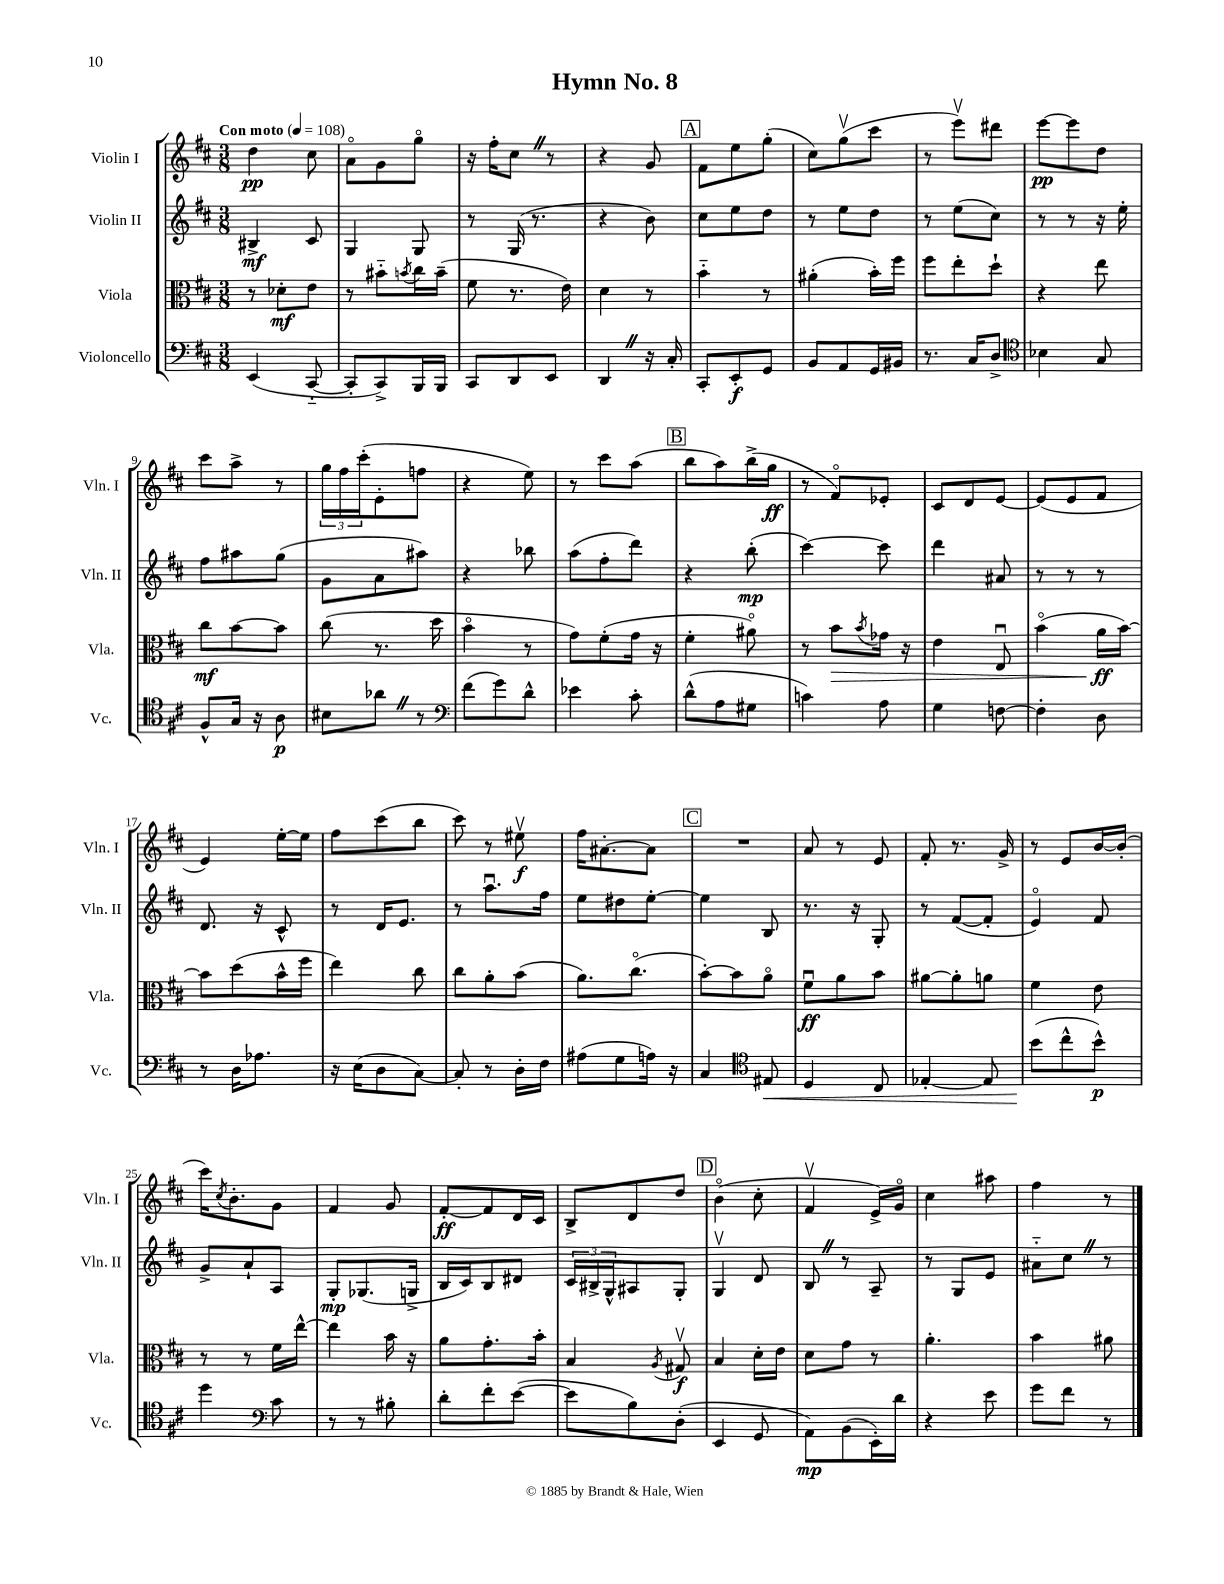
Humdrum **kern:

**kern	**dynam	**kern	**dynam	**kern	**dynam	**kern	**dynam
*part4	*part4	*part3	*part3	*part2	*part2	*part1	*part1
*staff4	*staff4	*staff3	*staff3	*staff2	*staff2	*staff1	*staff1
*I"Violoncello	*	*I"Viola	*	*I"Violin II	*	*I"Violin I	*
*I'Vc.	*	*I'Vla.	*	*I'Vln. II	*	*I'Vln. I	*
*clefF4	*	*clefC3	*	*clefG2	*	*clefG2	*
*k[f#c#]	*	*k[f#c#]	*	*k[f#c#]	*	*k[f#c#]	*
*M3/8	*	*M3/8	*	*M3/8	*	*M3/8	*
*MM108	*	*MM108	*	*MM108	*	*MM108	*
=1	=1	=1	=1	=1	=1	=1	=1
!	!	!	!	!	!	!LO:TX:a:B:t=Con moto	!
(4EE/	.	8r	.	4B#X^/	mf	4dd\	pp
.	.	8d-X'\L	mf	.	.	.	.
[8CC#/	.	8e\J	.	8c#/	.	8cc#\	.
=2	=2	=2	=2	=2	=2	=2	=2
8CC#'/L]	.	8r	.	4G/	.	8a\L	.
8CC#^/)	.	8b#X\L	.	.	.	8g\	.
.	.	8qbn/	.	.	.	.	.
16BBB/L	.	16cc#\L	.	8G/	.	8gg\J	.
16BBB/JJ	.	(16b~\JJ	.	.	.	.	.
=3	=3	=3	=3	=3	=3	=3	=3
8CC#/L	.	8f#\	.	8r	.	16r	.
.	.	.	.	.	.	16ff#'\KL	.
8DD/	.	8.r	.	(16G/	.	8cc#Z\J	.
.	.	.	.	8.r	.	.	.
8EE/J	.	.	.	.	.	8r	.
.	.	16e\)	.	.	.	.	.
=4	=4	=4	=4	=4	=4	=4	=4
4DDZ/	.	4d\	.	4r	.	4r	.
16r	.	8r	.	8b\)	.	8g/	.
16C#'/	.	.	.	.	.	.	.
!!LO:REH:place=s1:t=A
=5	=5	=5	=5	=5	=5	=5	=5
8CC#'/L	.	4b\	.	8cc#\L	.	8f#\L	.
8EE'/	f	.	.	8ee\	.	8ee\	.
8GG/J	.	8r	.	8dd\J	.	(8gg'\J	.
=6	=6	=6	=6	=6	=6	=6	=6
8BB/L	.	(4a#X'\	.	8r	.	8cc#\L)	.
8AA/	.	.	.	8ee\L	.	(8ggv\	.
16GG/L	.	16b'\LL)	.	8dd\J	.	8ccc#\J	.
16BB#X/JJ	.	16ff#\JJ	.	.	.	.	.
=7	=7	=7	=7	=7	=7	=7	=7
8.r	.	8ff#\L	.	8r	.	8r	.
.	.	8ee'\	.	(8ee\L	.	8eeev\L)	.
16C#/KL	.	.	.	.	.	.	.
8D^/J	.	8dd`\J	.	8cc#\J)	.	8ddd#X\J	.
=8	=8	=8	=8	=8	=8	=8	=8
*clefC4	*	*	*	*	*	*	*
4B-X\	.	4r	.	8r	.	[8eee\L	pp
.	.	.	.	8r	.	8eee\]	.
8G/	.	8ee\	.	16r	.	8dd\J	.
.	.	.	.	16ee'\	.	.	.
!!LO:LB:g=z
=9	=9	=9	=9	=9	=9	=9	=9
8F#^^/L	.	8cc#\L	mf	8ff#\L	.	8ccc#\L	.
16G/Jk	.	[8b\	.	8aa#X\	.	8aa^\J	.
16r	.	.	.	.	.	.	.
8A\	p	8b\J]	.	(8gg\J	.	8r	.
=10	=10	=10	=10	=10	=10	=10	=10
8B#X\L	.	(8cc#\	.	8g\L	.	24gg\LL	.
.	.	.	.	.	.	24ff#\	.
.	.	.	.	.	.	(24ccc#'\J	.
8a-XZ\J	.	8.r	.	8a\	.	8e'\	.
8r	.	.	.	8aa#X\J)	.	8ffn\J	.
.	.	16dd\	.	.	.	.	.
=11	=11	=11	=11	=11	=11	=11	=11
*clefF4	*	*	*	*	*	*	*
(8f#\L	.	4b\	.	4r	.	4r	.
8g\)	.	.	.	.	.	.	.
8d^^\J	.	8r	.	8bb-X\	.	8ee\)	.
=12	=12	=12	=12	=12	=12	=12	=12
4e-X\	.	8g\L)	.	(8aa\L	.	8r	.
.	.	(8f#'\	.	8ff#'\	.	8ccc#\L	.
8c#'\	.	16g\Jk	.	8ddd\J)	.	(8aa\J	.
.	.	16r	.	.	.	.	.
!!LO:REH:place=s1:t=B
=13	=13	=13	=13	=13	=13	=13	=13
(8d^^\L	.	4f#'\	.	4r	.	8bb\L	.
8A\	.	.	.	.	.	8aa\)	.
8G#X\J	.	8a#X\)	.	(8bb'\	mp	(16bb^\L	.
.	.	.	.	.	.	16gg\JJ	ff
=14	=14	=14	=14	=14	=14	=14	=14
4cn\)	.	8r	.	[4ccc#\)	.	8r	.
!	!	!	!LO:HP:b	!	!	!	!
.	.	8b\L	>	.	.	8f#/L)	.
.	.	8qb/	.	.	.	.	.
8A\	.	16g-X\Jk	.	8ccc#\]	.	8e-X'/J	.
.	.	16r	.	.	.	.	.
=15	=15	=15	=15	=15	=15	=15	=15
4G\	.	4e\	.	4ddd\	.	8c#/L	.
.	.	.	.	.	.	8d/	.
[8Fn\	.	8Eu/	.	8a#X/	.	[8e/J	.
=16	=16	=16	=16	=16	=16	=16	=16
4F'\]	.	(4b\	.	8r	.	(8e/L]	.
.	.	.	.	8r	.	8e/	.
8D\	.	16a\LL	ff	8r	.	8f#/J	.
.	.	[16b\JJ)	]	.	.	.	.
!!LO:LB:g=z
=17	=17	=17	=17	=17	=17	=17	=17
8r	.	8b\L]	.	8.d/	.	4e/)	.
16D\KL	.	(8dd\	.	.	.	.	.
8.A-X\J	.	.	.	16r	.	.	.
.	.	16b^^\L	.	8c#^^/	.	[16ee'\LL	.
.	.	16ff#\JJ	.	.	.	16ee\JJ]	.
=18	=18	=18	=18	=18	=18	=18	=18
16r	.	4ee\)	.	8r	.	8ff#\L	.
(16E\KL	.	.	.	.	.	.	.
8D\	.	.	.	16d/KL	.	(8ccc#\	.
.	.	.	.	8.e/J	.	.	.
[8C#\J)	.	8cc#\	.	.	.	8bb\J	.
=19	=19	=19	=19	=19	=19	=19	=19
8C#'/]	.	8cc#\L	.	8r	.	8ccc#\)	.
8r	.	8a'\	.	8.aau\L	.	8r	.
16D'\LL	.	(8b\J	.	.	.	8ee#Xv\	f
16F#\JJ	.	.	.	16ff#\Jk	.	.	.
=20	=20	=20	=20	=20	=20	=20	=20
(8A#X\L	.	8.a\L)	.	8ee\L	.	16ff#\KL	.
.	.	.	.	.	.	[8.a#X'\	.
8G\	.	.	.	8dd#X\	.	.	.
.	.	(8.cc#\J	.	.	.	.	.
16An\Jk)	.	.	.	[8ee'\J	.	8a#\J]	.
16r	.	.	.	.	.	.	.
!!LO:REH:place=s1:t=C
=21	=21	=21	=21	=21	=21	=21	=21
4C#/	.	[8b'\L)	.	4ee\]	.	4.r	.
.	.	8b\]	.	.	.	.	.
*clefC4	*	*	*	*	*	*	*
!	!LO:HP:b	!	!	!	!	!	!
8E#X/	<	8a\J	.	8B/	.	.	.
=22	=22	=22	=22	=22	=22	=22	=22
4D/	.	8f#u\L	ff	8.r	.	8a/	.
.	.	8a\	.	.	.	8r	.
.	.	.	.	16r	.	.	.
8C#/	.	8b\J	.	8G'/	.	8e/	.
=23	=23	=23	=23	=23	=23	=23	=23
[4E-X'/	.	[8a#X\L	.	8r	.	8f#'/	.
.	.	8a#'\]	.	([8f#/L	.	8.r	.
8E-/]	.	8an\J	.	8f#'/J]	.	.	.
.	.	.	.	.	.	16g^/	.
=24	=24	=24	=24	=24	=24	=24	=24
(8b\L	.	4f#\	.	4e/)	.	8r	.
8cc#^^\	[	.	.	.	.	8e/L	.
8b^^\J)	p	8e\	.	8f#/	.	[16b/L	.
.	.	.	.	.	.	(16b'/JJ]	.
!!LO:LB:g=z
=25	=25	=25	=25	=25	=25	=25	=25
4dd\	.	8r	.	8g^/L	.	16ccc#\KL)	.
.	.	.	.	.	.	8qcc#/	.
.	.	.	.	.	.	8.b'\	.
.	.	8r	.	8a`/	.	.	.
*clefF4	*	*	*	*	*	*	*
8c#\	.	16f#\LL	.	8A/J	.	8g\J	.
.	.	[16ee^^\JJ	.	.	.	.	.
=26	=26	=26	=26	=26	=26	=26	=26
8r	.	4ee\]	.	8G'/L	mp	4f#/	.
8r	.	.	.	(8.G-X/	.	.	.
8B#X'\	.	16b\	.	.	.	8g/	.
.	.	16r	.	16Gn^/Jk	.	.	.
=27	=27	=27	=27	=27	=27	=27	=27
8d'\L	.	8a\L	.	16B/LL	.	[8f#'/L	ff
.	.	.	.	16c#/J)	.	.	.
8f#'\	.	8.g'\	.	8B/	.	8f#/]	.
([8e\J	.	.	.	8d#X/J	.	16d/L	.
.	.	16b'\Jk	.	.	.	16c#/JJ	.
=28	=28	=28	=28	=28	=28	=28	=28
8e\L]	.	4B/	.	24c#/LL	.	8B^/L	.
.	.	.	.	24B#X^/	.	.	.
.	.	.	.	24G^^/J	.	.	.
8B\)	.	.	.	8A#X/	.	8d/	.
.	.	8qA/	.	.	.	.	.
(8D'\J	.	8G#Xv/	f	8G'/J	.	8dd/J	.
!!LO:REH:place=s1:t=D
=29	=29	=29	=29	=29	=29	=29	=29
4EE/	.	4B/	.	4Gv/	.	(4b\	.
8GG/	.	16d'\LL	.	8d/	.	8cc#'\	.
.	.	16e\JJ	.	.	.	.	.
=30	=30	=30	=30	=30	=30	=30	=30
8AA\L)	mp	8d\L	.	8BZ/	.	4f#v/	.
(8BB\	.	8g\J	.	8r	.	.	.
16EE'\L)	.	8r	.	8A~/	.	16e^/LL)	.
16d\JJ	.	.	.	.	.	16g/JJ	.
=31	=31	=31	=31	=31	=31	=31	=31
4r	.	4.a'\	.	8r	.	4cc#\	.
.	.	.	.	8G/L	.	.	.
8e\	.	.	.	8e/J	.	8aa#X\	.
=32	=32	=32	=32	=32	=32	=32	=32
8g\L	.	4b\	.	8a#X\L	.	4ff#\	.
8f#\J	.	.	.	8cc#Z\J	.	.	.
8r	.	8a#X\	.	8r	.	8r	.
==	==	==	==	==	==	==	==
*-	*-	*-	*-	*-	*-	*-	*-
